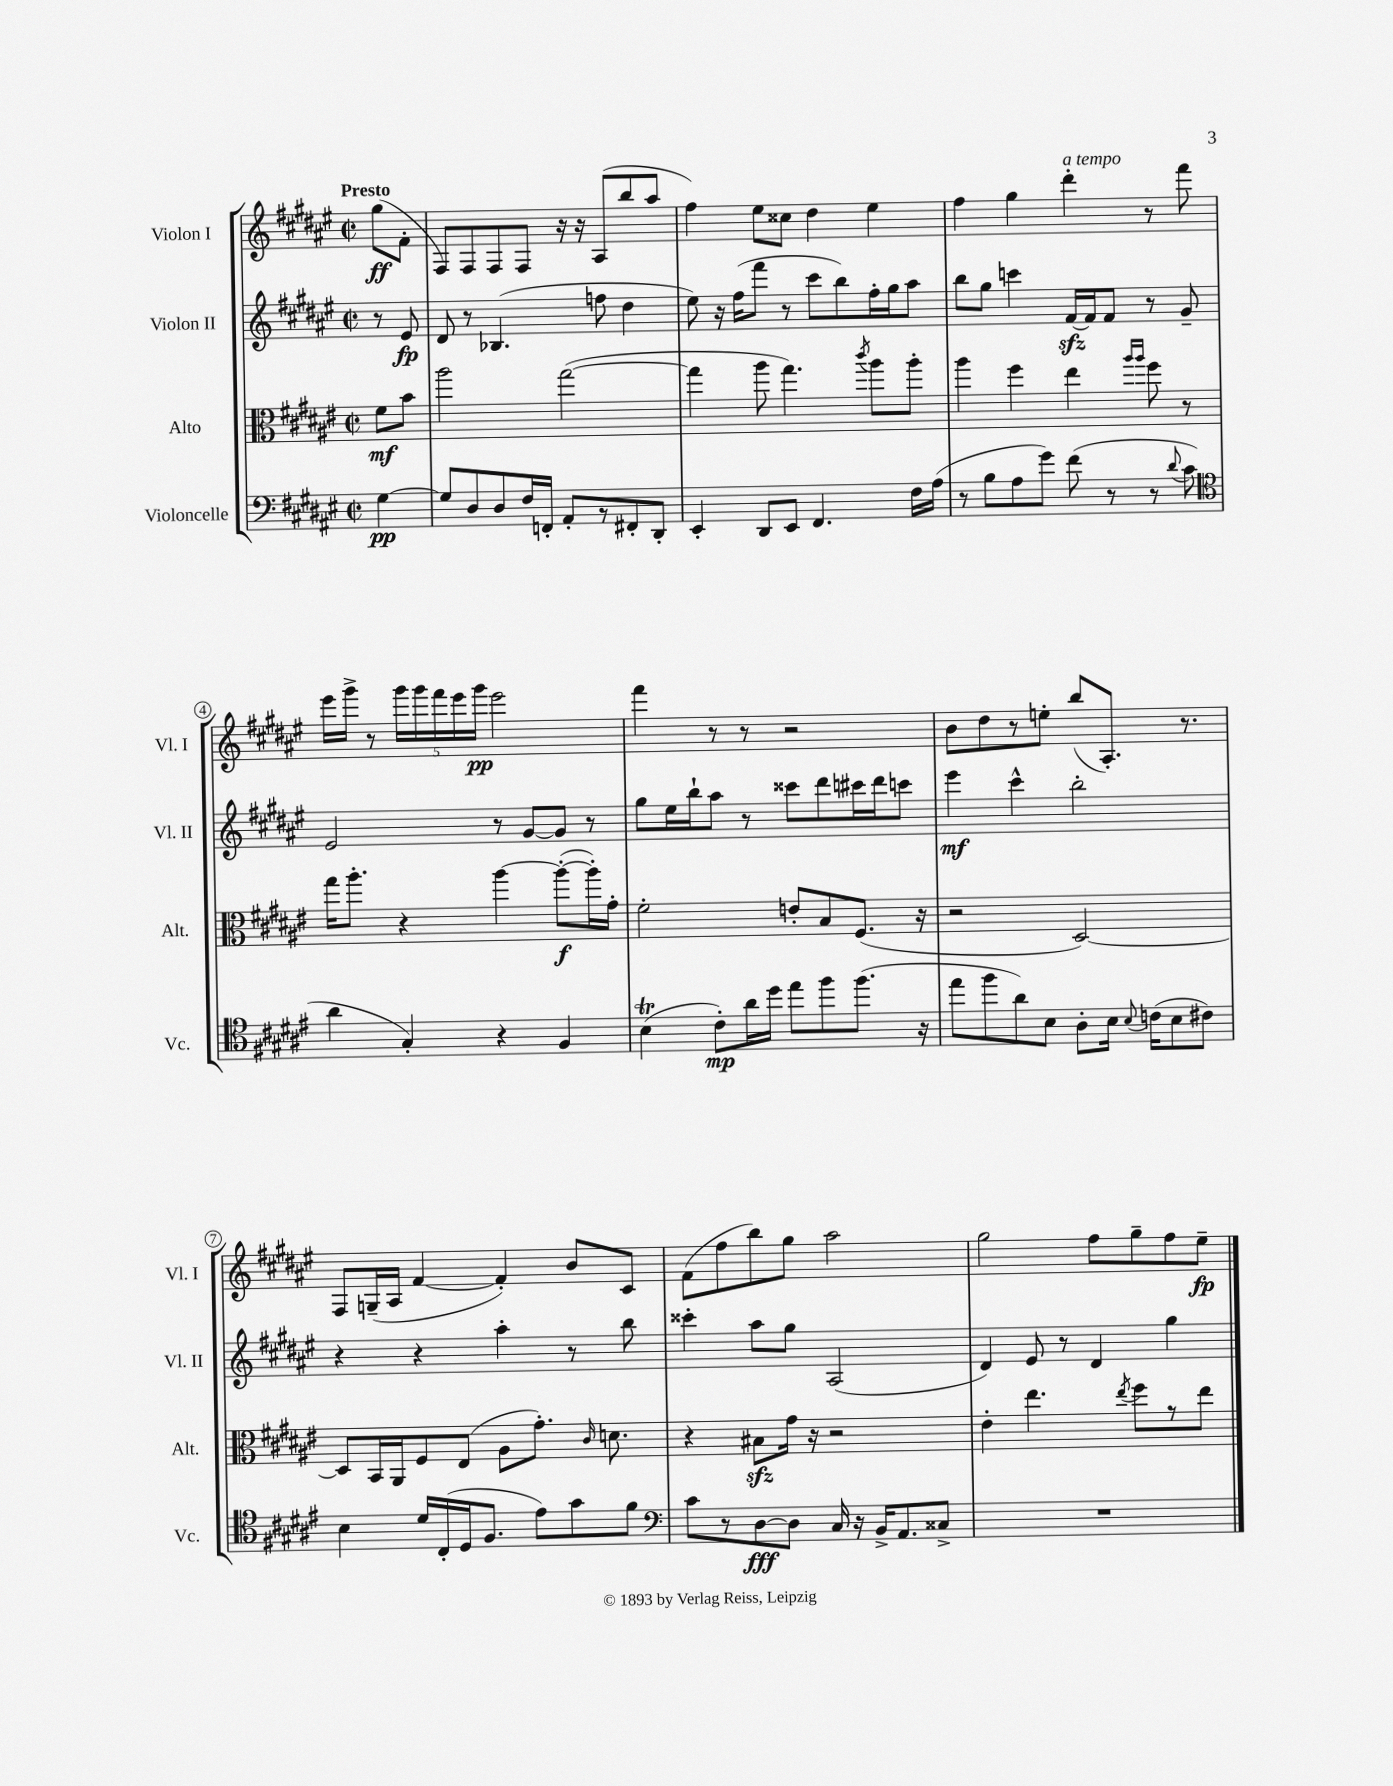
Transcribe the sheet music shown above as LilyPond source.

<<
\new StaffGroup <<
\new Staff = "s0" \with { instrumentName = "Violon I" shortInstrumentName = "Vl. I" } {
    \clef treble \key fis \major \defaultTimeSignature \time 2/2 \partial 4 \tempo "Presto"
    \autoBeamOff gis''8[\ff( fis'8]-. |
    fis8[) fis8 fis8 fis8] r16 r16 ais8[( b''8 ais''8] |
    fis''4) eis''8[ cisis''8] dis''4 eis''4 |
    fis''4 gis''4 dis'''4-.^\markup { \italic "a tempo" } r8 fis'''8 |
    eis'''16[ gis'''16]-> r8 \tuplet 5/4 { gis'''16[ gis'''16 fis'''16 eis'''16 gis'''16]\pp } eis'''2 |
    fis'''4 r8 r8 r2 |
    b'8[ dis''8 r8 e''8]-. b''8[( ais8.]-.) r8. |
    fis8[ g16--( ais16] fis'4~ fis'4-.) b'8[ cis'8] |
    fis'8[( fis''8 b''8) gis''8] ais''2 |
    gis''2 fis''8[ gis''8-- fis''8 eis''8]--\fp \bar "|." |
}
\new Staff = "s1" \with { instrumentName = "Violon II" shortInstrumentName = "Vl. II" } {
    \clef treble \key fis \major \defaultTimeSignature \time 2/2 \partial 4
    \autoBeamOff r8 eis'8\fp |
    dis'8 r8 bes4.( f''8 dis''4 |
    eis''8) r16 fis''16[( fis'''8] r8 cis'''8[ b''8) fis''16-. gis''16 ais''8] |
    b''8[ gis''8] c'''4 fis'16[~\sfz fis'16 fis'8] r8 gis'8-- |
    eis'2 r8 gis'8[~ gis'8] r8 |
    gis''8[ eis''16 b''16-! ais''8] r8 cisis'''8[ dis'''8 cis'''16 dis'''16 c'''8] |
    eis'''4\mf cis'''4-^ b''2-. |
    r4 r4 ais''4-. r8 b''8 |
    cisis'''4-. ais''8[ gis''8] ais2( |
    dis'4) eis'8 r8 dis'4 gis''4 \bar "|." |
}
\new Staff = "s2" \with { instrumentName = "Alto" shortInstrumentName = "Alt." } {
    \clef alto \key fis \major \defaultTimeSignature \time 2/2 \partial 4
    \autoBeamOff fis'8[\mf b'8] |
    ais''2 gis''2~( |
    gis''4 ais''8 gis''4.) \acciaccatura { cis'''8 } ais''8[ ais''8]-. |
    ais''4 fis''4 eis''4 \grace { ais''16[ ais''16] } fis''8 r8 |
    gis''16[ ais''8.]-. r4 ais''4~ ais''8[~-.\f( ais''16-.) gis'16]-. |
    fis'2-. e'8[-. b8 fis8.]( r16 |
    r2 dis2~) |
    dis8[ b,16 ais,16 fis8 eis8]( ais8[ gis'8.]-.) \grace { cis'16 } d'8. |
    r4 bis8[\sfz gis'16] r16 r2 |
    eis'4-. eis''4. \acciaccatura { eis''8 } fis''8[ r8 eis''8] \bar "|." |
}
\new Staff = "s3" \with { instrumentName = "Violoncelle" shortInstrumentName = "Vc." } {
    \clef bass \key fis \major \defaultTimeSignature \time 2/2 \partial 4
    \autoBeamOff gis4~\pp |
    gis8[ dis8 dis8 fis16 f,16]-. ais,8[-. r8 fis,8-. dis,8]-. |
    eis,4-. dis,8[ eis,8] fis,4. fis16[ ais16]( |
    r8 b8[ ais8 gis'8]) fis'8( r8 r8 \appoggiatura { dis'8 } cis'8 |
    \clef tenor ais'4 gis4-.) r4 fis4 |
    b4\trill( cis'8[-.\mp) ais'16 dis''16] eis''8[ fis''8 fis''8.]( r16 |
    eis''8[ fis''8 ais'8) b8] ais8[-. b16] \appoggiatura { b8 } c'16[( b8 cis'8]) |
    b4 dis'16[ cis16-.( dis16 fis8.] eis'8[) gis'8 fis'8] |
    \clef bass cis'8[ r8 dis8~\fff dis8] cis16 r16 b,16[-> ais,8. cisis8]-> |
    R1 \bar "|." |
}
>>
>>
\layout { \context { \Score \override BarNumber.stencil = #(make-stencil-circler 0.1 0.3 ly:text-interface::print) } }
